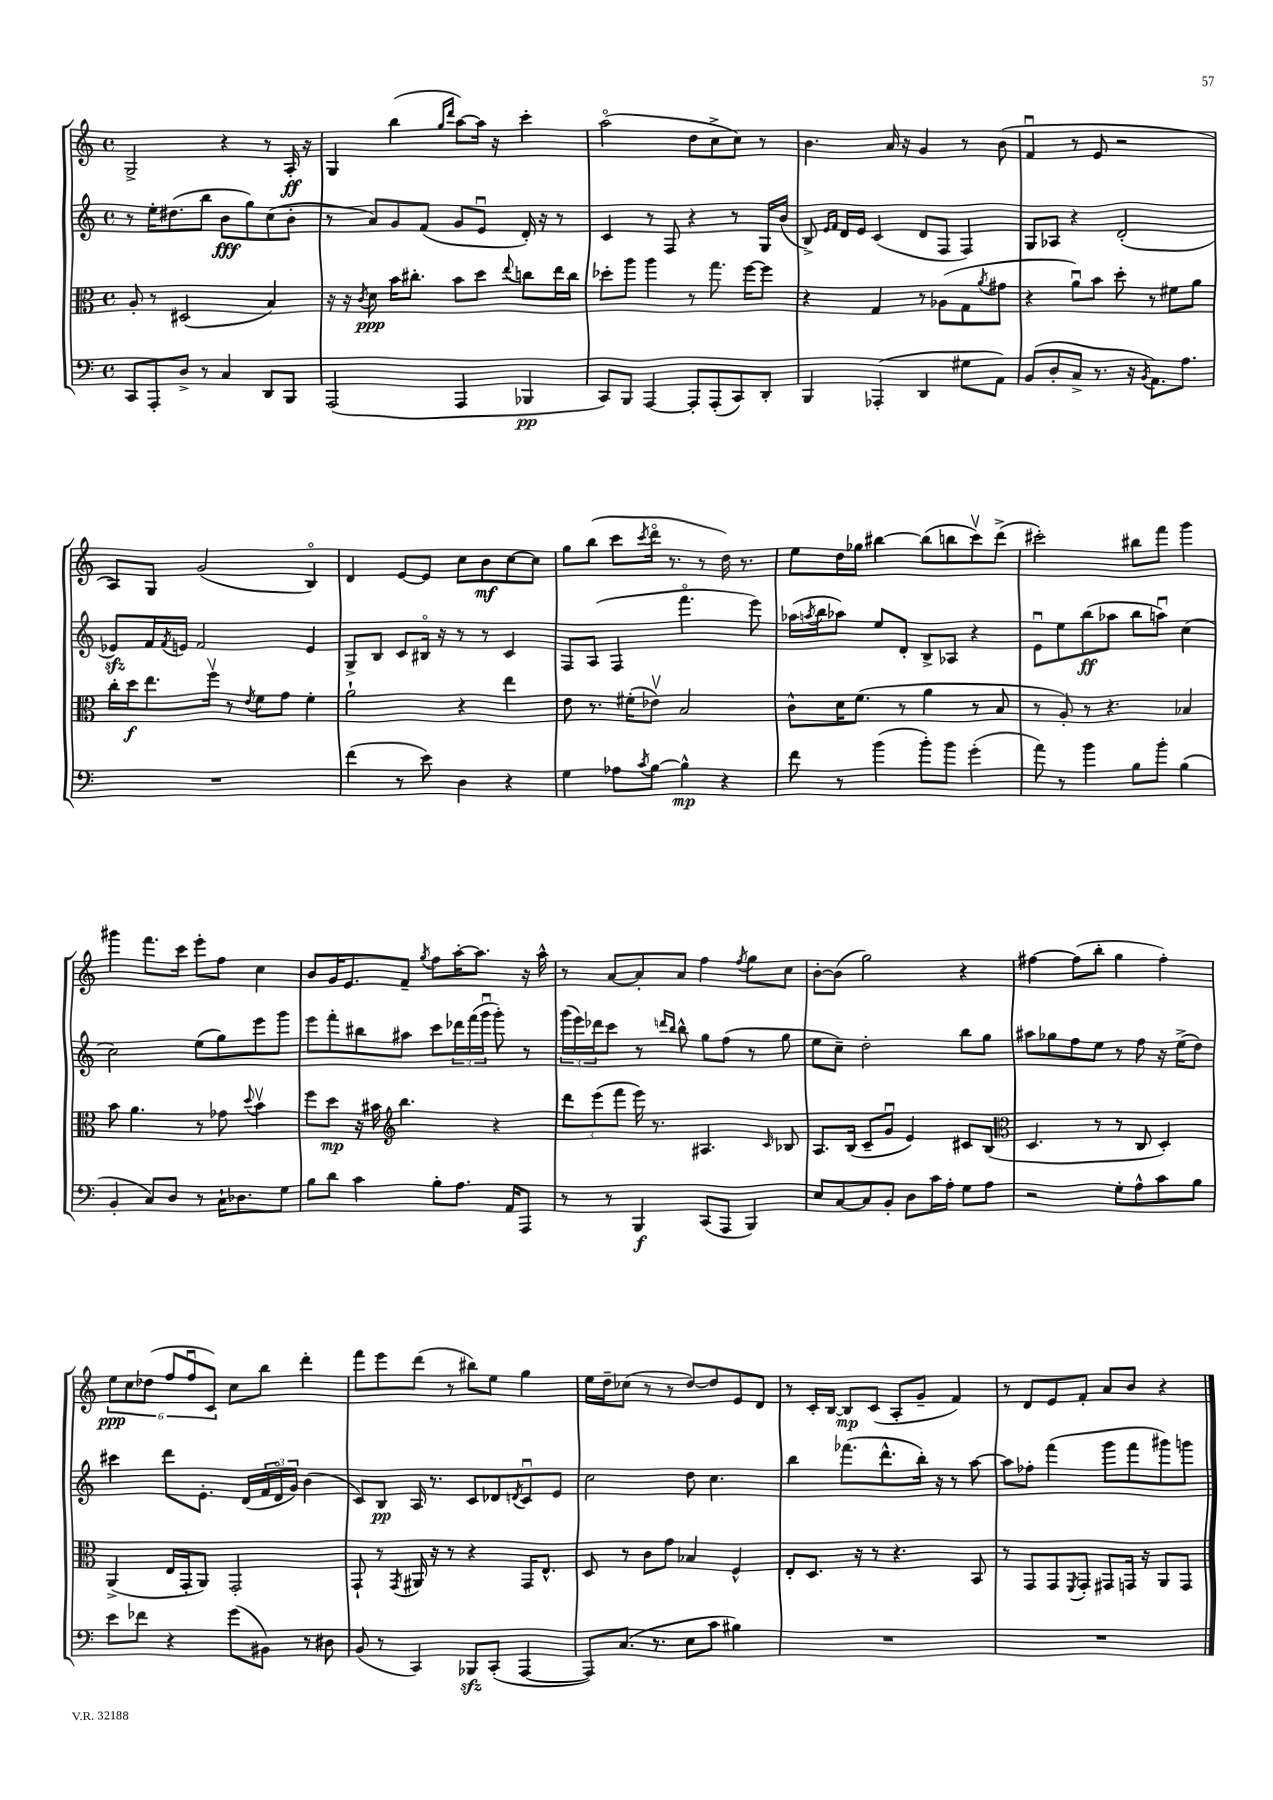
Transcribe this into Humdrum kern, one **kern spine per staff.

**kern	**dynam	**kern	**dynam	**kern	**dynam	**kern	**dynam
*part4	*part4	*part3	*part3	*part2	*part2	*part1	*part1
*staff4	*staff4	*staff3	*staff3	*staff2	*staff2	*staff1	*staff1
*clefF4	*	*clefC3	*	*clefG2	*	*clefG2	*
*k[]	*	*k[]	*	*k[]	*	*k[]	*
*M4/4	*	*M4/4	*	*M4/4	*	*M4/4	*
*met(c)	*	*met(c)	*	*met(c)	*	*met(c)	*
=112	=112	=112	=112	=112	=112	=112	=112
8CC/L	.	8A'/	.	8r	.	2G^/	.
8AAA'/	.	8r	.	16ee'\KL	.	.	.
.	.	.	.	(8.dd#X\	.	.	.
8D^/J	.	(2D#X/	.	.	.	.	.
8r	.	.	.	8bb\J	.	.	.
4C/	.	.	.	8b\L	fff	4r	.
.	.	.	.	8gg\)	.	.	.
8DD/L	.	4B/)	.	(8cc\	.	8r	.
8BBB/J	.	.	.	8b'\J	.	16A'/	ff
.	.	.	.	.	.	16r	.
=113	=113	=113	=113	=113	=113	=113	=113
(2AAA/	.	16r	.	8r	.	4G/	.
.	.	16r	.	.	.	.	.
.	.	8qc/	.	.	.	.	.
.	.	8d\	ppp	8a/L)	.	.	.
.	.	16b\KL	.	8g/	.	(4bb\	.
.	.	8.cc#X'\J	.	.	.	.	.
.	.	.	.	(8f/J	.	.	.
.	.	.	.	.	.	16qqgg/LL	.
.	.	.	.	.	.	16qqddd/JJ	.
4AAA/	.	8b\L	.	8g/L	.	[8aa\L)	.
.	.	8dd\J	.	8eu/J	.	16aa\Jk]	.
.	.	.	.	.	.	16r	.
.	.	8qqee/	.	.	.	.	.
4BBB-X/	pp	8ccn\L	.	16d'/)	.	4ccc'\	.
.	.	.	.	16r	.	.	.
.	.	16ee\L	.	8r	.	.	.
.	.	16cc\JJ	.	.	.	.	.
=114	=114	=114	=114	=114	=114	=114	=114
8CC/L)	.	8dd-X'\L	.	4c/	.	(2aa\	.
8BBB/J	.	8aa\J	.	.	.	.	.
[4AAA/	.	4aa\	.	8r	.	.	.
.	.	.	.	8F/	.	.	.
8AAA'/L]	.	8r	.	4r	.	8dd\L	.
(8AAA'/	.	8.gg\	.	.	.	8cc^\	.
8CC/)	.	.	.	8r	.	8cc\J)	.
.	.	[16ff\KL	.	.	.	.	.
8DD'/J	.	8ff\J]	.	16G/LL	.	8r	.
.	.	.	.	(16b/JJ	.	.	.
=115	=115	=115	=115	=115	=115	=115	=115
4BBB/	.	4r	.	8B^/)	.	4.b\	.
.	.	.	.	16qqe/LL	.	.	.
.	.	.	.	16qqf/JJ	.	.	.
.	.	.	.	16d/LL	.	.	.
.	.	.	.	16e/JJ	.	.	.
(4AAA-X'/	.	4G/	.	(4c/	.	.	.
.	.	.	.	.	.	16a/	.
.	.	.	.	.	.	16r	.
4DD/	.	8r	.	8d/L	.	4g/	.
.	.	(8A-X\L	.	8F/J	.	.	.
8G#X\L	.	8G\	.	4F/)	.	8r	.
.	.	8qa/	.	.	.	.	.
8AA\J)	.	8g#X\J	.	.	.	(8b\	.
=116	=116	=116	=116	=116	=116	=116	=116
(8BB/L	.	4r	.	8G/L	.	4fu/	.
8D'/	.	.	.	8A-X/J	.	.	.
8C^/J	.	8au\L)	.	4r	.	8r	.
8.r	.	8b\J	.	.	.	8e/	.
.	.	8dd'\	.	(2d'/	.	2r	.
16r	.	.	.	.	.	.	.
8qBB/	.	.	.	.	.	.	.
8.AA\L)	.	8r	.	.	.	.	.
.	.	8f#X\L	.	.	.	.	.
8.A\J	.	.	.	.	.	.	.
.	.	8a\J	.	.	.	.	.
!!LO:LB:g=z
=117	=117	=117	=117	=117	=117	=117	=117
1r	.	16cc'\LL	.	8e-Xzz/L)	.	8A/L)	.
.	.	16dd\J	f	.	.	.	.
.	.	8.ee\	.	16f/L	.	8G/J	.
.	.	.	.	8qf/	.	.	.
.	.	.	.	16en/JJ	.	.	.
.	.	.	.	2f/	.	(2g/	.
.	.	16ffv\Jk	.	.	.	.	.
.	.	8r	.	.	.	.	.
.	.	8qe/	.	.	.	.	.
.	.	8f\L	.	.	.	.	.
.	.	8g\J	.	.	.	.	.
.	.	4f'\	.	4e/	.	4B/)	.
=118	=118	=118	=118	=118	=118	=118	=118
(4f\	.	2a`\	.	8G^/L	.	4d/	.
.	.	.	.	8B/J	.	.	.
8r	.	.	.	8c/L	.	[8e/L	.
8e\)	.	.	.	16B#X/Jk	.	8e/J]	.
.	.	.	.	16r	.	.	.
4D\	.	4r	.	8r	.	8cc\L	.
.	.	.	.	8r	.	8b\	mf
4r	.	4ee\	.	4c/	.	[8cc\	.
.	.	.	.	.	.	8cc\J]	.
=119	=119	=119	=119	=119	=119	=119	=119
4G\	.	8e\	.	8F/L	.	8gg\L	.
.	.	8.r	.	(8A/J	.	(8bb\J	.
8A-X\L	.	.	.	4F/	.	8ccc\L	.
.	.	(16f#X'\KL	.	.	.	.	.
8qc/	.	.	.	.	.	8qccc/	.
[8B\J	.	8e-Xv\J)	.	.	.	16ddd\Jk	.
.	.	.	.	.	.	8.r	.
4B^^\]	mp	2B/	.	4.fff\	.	.	.
.	.	.	.	.	.	8r	.
4r	.	.	.	.	.	16dd\)	.
.	.	.	.	.	.	8.r	.
.	.	.	.	8eee\)	.	.	.
=120	=120	=120	=120	=120	=120	=120	=120
8f\	.	8c^^\L	.	(16aa-X\LL	.	8ee\L	.
.	.	.	.	8qaan/	.	.	.
.	.	.	.	16bb\J	.	.	.
8r	.	16d\K	.	8aa-X\J)	.	16dd\L	.
.	.	(8.f\J	.	.	.	16gg-X\JJ	.
(4b\	.	.	.	8ee/L	.	[4bb#X\	.
.	.	8r	.	8d'/J	.	.	.
8b'\L)	.	4a\	.	8B^/L	.	(8bb#\L]	.
8b\J	.	.	.	8A-X/J	.	8bbn\	.
(4g'\	.	8r	.	4r	.	8cccv\)	.
.	.	8B/	.	.	.	(8ddd^\J	.
=121	=121	=121	=121	=121	=121	=121	=121
8a\)	.	8r	.	8eu\L	.	2ccc#X'\)	.
8r	.	8A'/)	.	8ee\	.	.	.
4b\	.	8r	.	(8bb\	ff	.	.
.	.	4.r	.	8aa-X\J	.	.	.
8B\L	.	.	.	8bb\L	.	8bb#X\L	.
8b'\J	.	.	.	8aanu\J)	.	8fff\J	.
(4B\	.	4B-X/	.	(4cc\	.	4ggg\	.
!!LO:LB:g=z
=122	=122	=122	=122	=122	=122	=122	=122
4BB'/	.	8b\	.	2cc\)	.	4ggg#X\	.
.	.	4.a\	.	.	.	.	.
8C/L)	.	.	.	.	.	8.fff\L	.
8D/J	.	.	.	.	.	.	.
.	.	.	.	.	.	16ccc\Jk	.
8r	.	8r	.	(8ee\L	.	8eee'\L	.
16C`\KL	.	8g-X\	.	8gg\)	.	8ff\J	.
8.D-X\	.	.	.	.	.	.	.
.	.	8qqdd/	.	.	.	.	.
.	.	4bv\	.	8eee\	.	4cc\	.
8G\J	.	.	.	8ggg\J	.	.	.
=123	=123	=123	=123	=123	=123	=123	=123
8B\L	.	8ff\L	.	8eee\L	.	8b/L	.
8d\J	.	8dd\J	mp	8fff'\	.	16g/K	.
.	.	.	.	.	.	8.e/	.
4c\	.	16r	.	8bb#X\	.	.	.
.	.	16b#X\	.	.	.	.	.
*	*	*clefG2	*	*	*	*	*
.	.	4.bb\	.	8aa#X\J	.	8f~/J	.
.	.	.	.	.	.	8qgg/	.
8B'\L	.	.	.	8ccc\L	.	8ff\L	.
8.A\J	.	.	.	24ddd-X\L	.	[16aa'\K	.
.	.	.	.	(24fff\	.	.	.
.	.	.	.	.	.	8.aa\J]	.
.	.	.	.	24gggu\JJ	.	.	.
.	.	4r	.	8ggg'\)	.	.	.
16AA/KL	.	.	.	.	.	.	.
8AAA/J	.	.	.	8r	.	16r	.
.	.	.	.	.	.	16aa^^\	.
=124	=124	=124	=124	=124	=124	=124	=124
8r	.	12ddd\L	.	(24ggg\LL	.	8r	.
.	.	.	.	24eee\)	.	.	.
.	.	(12eee\	.	24ddd-X\J	.	.	.
8r	.	.	.	8ccc\J	.	[8a/L	.
.	.	12fff\J	.	.	.	.	.
4BBB/	f	16eee\)	.	8r	.	8a'/]	.
.	.	8.r	.	.	.	.	.
.	.	.	.	16qqdddn/LL	.	.	.
.	.	.	.	16qqbb/JJ	.	.	.
.	.	.	.	8bb^^\	.	8a/J	.
(8CC/L	.	4.A#X/	.	8gg\L	.	4ff\	.
8AAA/J	.	.	.	(8ff\J	.	.	.
.	.	.	.	.	.	8qff/	.
4BBB/)	.	.	.	8r	.	8gg\L	.
.	.	16qqc/	.	.	.	.	.
.	.	8B-X/	.	8gg\	.	8cc\J	.
=125	=125	=125	=125	=125	=125	=125	=125
8E/L	.	8.A/L	.	8ee\L	.	[8b'\L	.
[8C/	.	.	.	8cc~\J)	.	(8b\J]	.
.	.	(16B/Jk	.	.	.	.	.
8C/]	.	8c~/L	.	2dd'\	.	2gg\)	.
8BB'/J	.	8gu/J	.	.	.	.	.
8D\L	.	4e/)	.	.	.	.	.
16c\L	.	.	.	.	.	.	.
16A'\JJ	.	.	.	.	.	.	.
8G\L	.	8c#X/L	.	8bb\L	.	4r	.
8A\J	.	(8B/J	.	8gg\J	.	.	.
=126	=126	=126	=126	=126	=126	=126	=126
*	*	*clefC3	*	*	*	*	*
2r	.	4.D/	.	8aa#X\L	.	[4ff#X\	.
.	.	.	.	8gg-X\	.	.	.
.	.	.	.	8ff\	.	(8ff#\L]	.
.	.	8r	.	8ee\J	.	8bb'\J	.
8G'\L	.	8r	.	8r	.	4gg\	.
8A^^\	.	8C/	.	8ff\	.	.	.
8c\	.	4D'/)	.	16r	.	4ff#'\)	.
.	.	.	.	(16ee^\KL	.	.	.
8B\J	.	.	.	8dd\J)	.	.	.
!!LO:LB:g=z
=127	=127	=127	=127	=127	=127	=127	=127
8e\L	.	(4AA^/	.	4ccc#X\	.	12ee\L	ppp
.	.	.	.	.	.	12cc\	.
8f-X\J	.	.	.	.	.	.	.
.	.	.	.	.	.	(12dd-X\J	.
4r	.	16E/LL	.	8ddd\L	.	12ff/L	.
.	.	16GG'/J	.	.	.	.	.
.	.	.	.	.	.	12ffu/	.
.	.	8AA/J)	.	8.e'\J	.	.	.
.	.	.	.	.	.	12c/J)	.
(8g\L	.	2GG'/	.	.	.	8cc\L	.
.	.	.	.	(16d/LL	.	.	.
8BB#X\J)	.	.	.	24f/	.	8bb\J	.
.	.	.	.	24d/	.	.	.
.	.	.	.	24g/JJ)	.	.	.
8r	.	.	.	(4b\	.	4ddd'\	.
8D#X\	.	.	.	.	.	.	.
=128	=128	=128	=128	=128	=128	=128	=128
(8BB/	.	8GG`/	.	8c/L)	.	8fff\L	.
8r	.	8r	.	8B/J	pp	8eee\	.
.	.	8qGG/	.	.	.	.	.
4CC/)	.	16AA#X/	.	16A/	.	(8ddd\J	.
.	.	16r	.	8.r	.	.	.
.	.	8r	.	.	.	8r	.
8BBB-Xzz/L	.	4r	.	8c/L	.	8bb#X\L)	.
(8CC'/J	.	.	.	8d-X/	.	8ee\J	.
.	.	.	.	8qdn/	.	.	.
[4AAA/	.	16GG/KL	.	8cu/	.	4gg\	.
.	.	8.E^^/J	.	.	.	.	.
.	.	.	.	8e/J	.	.	.
=129	=129	=129	=129	=129	=129	=129	=129
8AAA/L])	.	8D/	.	2cc\	.	16ee\LL	.
.	.	.	.	.	.	16dd~\J	.
(8.C/J	.	8r	.	.	.	(8cc-X\J	.
.	.	8c\L	.	.	.	8r	.
8.r	.	.	.	.	.	.	.
.	.	8g\J	.	.	.	8r	.
8E\L	.	4B-X/	.	8dd\	.	[8dd/L)	.
8c\J	.	.	.	4.cc\	.	8dd/]	.
4B#X\)	.	4F^^/	.	.	.	8e/	.
.	.	.	.	.	.	8d/J	.
=130	=130	=130	=130	=130	=130	=130	=130
1r	.	8E'/L	.	4bb\	.	8r	.
.	.	8.D/J	.	.	.	16c'/LL	.
.	.	.	.	.	.	[16B/JJ	.
.	.	.	.	(8.fff-X\L	.	8B/L]	mp
.	.	16r	.	.	.	.	.
.	.	8r	.	.	.	(8c/J	.
.	.	.	.	8.ddd^^\	.	.	.
.	.	4.r	.	.	.	8A'/L	.
.	.	.	.	16bb'\Jk)	.	8g~/J	.
.	.	.	.	16r	.	.	.
.	.	.	.	8r	.	4f/)	.
.	.	8BB/	.	[8aa\	.	.	.
=131	=131	=131	=131	=131	=131	=131	=131
1r	.	8r	.	8aa\L]	.	8r	.
.	.	8GG/L	.	8ff-X'\J	.	8d/L	.
.	.	8GG/	.	(4fff\	.	8e/	.
.	.	8qFF/	.	.	.	.	.
.	.	8GG'/J	.	.	.	8f'/J	.
.	.	8GG#X/L	.	8ggg\L	.	8a/L	.
.	.	16GGn/Jk	.	8fff\	.	8b/J	.
.	.	16r	.	.	.	.	.
.	.	8AA/L	.	8ggg#X\)	.	4r	.
.	.	8GG/J	.	8gggn\J	.	.	.
==	==	==	==	==	==	==	==
*-	*-	*-	*-	*-	*-	*-	*-
